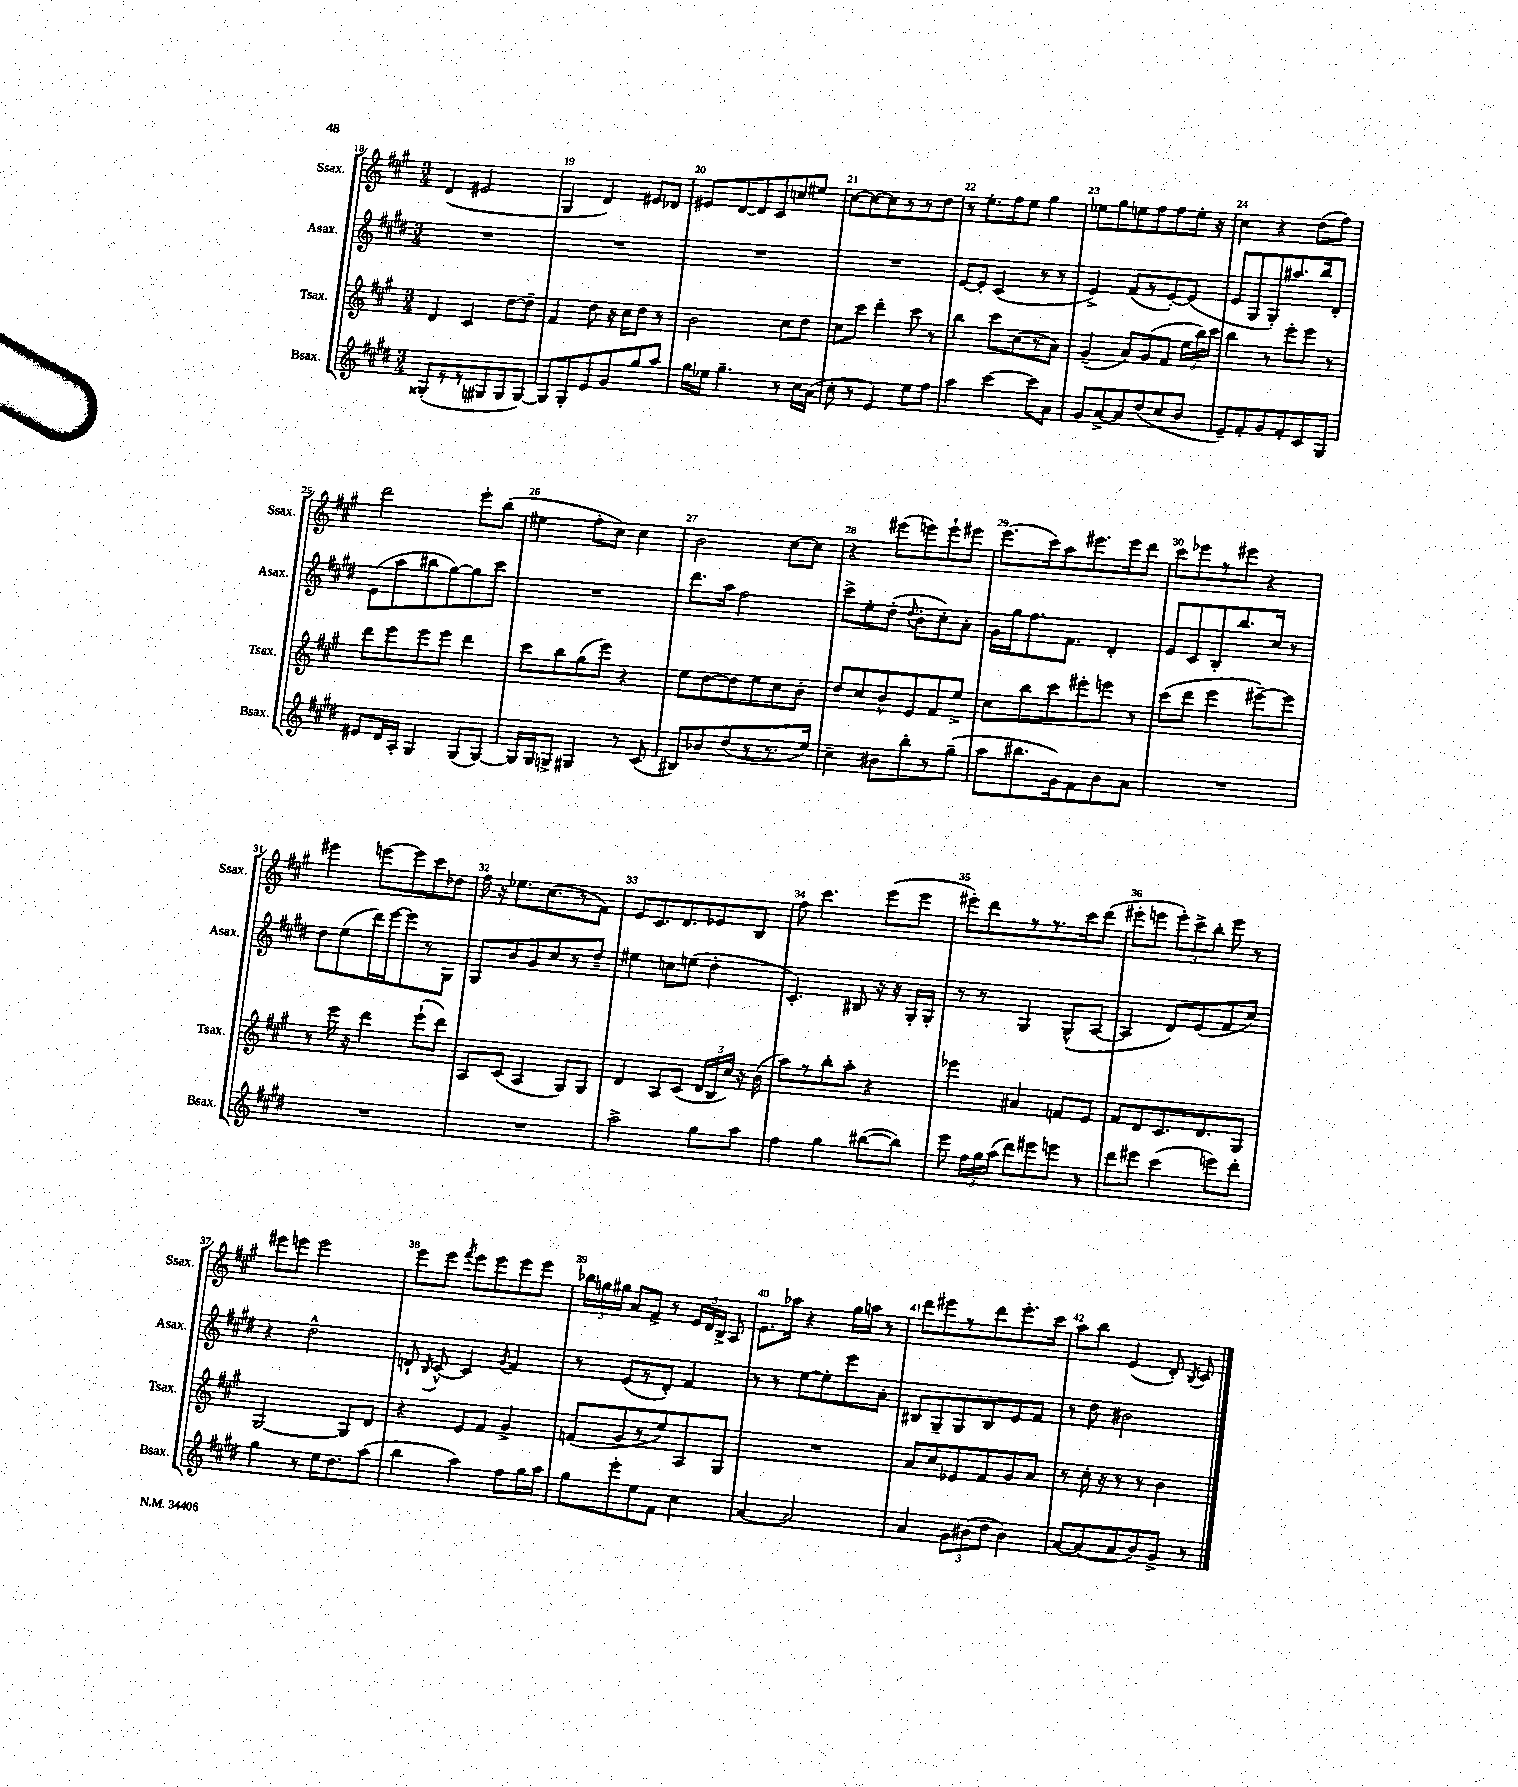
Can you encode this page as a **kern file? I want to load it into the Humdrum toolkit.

**kern	**kern	**kern	**kern
*part4	*part3	*part2	*part1
*staff4	*staff3	*staff2	*staff1
*I"Bsax.	*I"Tsax.	*I"Asax.	*I"Ssax.
*I'Bsax.	*I'Tsax.	*I'Asax.	*I'Ssax.
*clefG2	*clefG2	*clefG2	*clefG2
*k[f#c#g#d#]	*k[f#c#g#]	*k[f#c#g#d#]	*k[f#c#g#]
*M3/4	*M3/4	*M3/4	*M3/4
=18	=18	=18	=18
(8G##X'/L	4d/	2.r	(4d/
8r	.	.	.
8r	4c#/	.	2e#X/
8G#X/	.	.	.
8G#/	[8dd\L	.	.
[8G#/J)	8dd~\J]	.	.
=19	=19	=19	=19
8G#/L]	4f#/	2.r	4G#/
8G#'/	.	.	.
8e/	8dd\	.	4d/)
8g#/	16r	.	.
.	16cc#\KL	.	.
8gg#/	8dd\J	.	8e#X/L
8aa/J	8r	.	8d-X/J
=20	=20	=20	=20
16gg#\LL	2b\	2.r	8e#X/L
16ee-X\JJ	.	.	.
4.gg#~\	.	.	[8d/
.	.	.	8d/]
.	.	.	8c#/
8r	8cc#\L	.	8ccn/
16cc#\LL	8dd\J	.	8ee#X/J
(16a\JJ	.	.	.
=21	=21	=21	=21
8cc#'\	8cc#\L	2.r	[8cc#\L
8r	8ccc#\J	.	8cc#\_
4e/)	4ddd'\	.	8cc#\]
.	.	.	8r
8ee\L	8ccc#\	.	8r
8ff#\J	8r	.	8dd\J
=22	=22	=22	=22
4aa\	4bb\	[8e/L	8r
.	.	8e'/J]	8.ee'\L
[4ccc#\	8ccc#\L	(4c#/	.
.	.	.	16ff#\k
.	(8cc#\	.	8ee\J
8ccc#\L]	8r	8r	4gg#\
8a\J	8a\J)	8r	.
=23	=23	=23	=23
8g#/L	(4g#~/	4e^/)	8ee-X\L
[8a^/	.	.	8gg#\
8a/]	8a/L)	(8f#/L	8een\
(8dd#/	(8g#/	8r	8ff#\
8cc#/	8f#/J	[8e'/)	8ff#\
8b/J	24ee\LL	(8e/J]	16ee'\Jk
.	24bb\)	.	.
.	.	.	16r
.	24ccc#\JJ	.	.
=24	=24	=24	=24
8e~/L)	4bb\	8e/L	4cc#\
8f#'/	.	8G#/	.
8g#/	8r	8G#'/)	4r
8f#'/	8eee'\L	8.aa#X/	.
8c#/	8eee\J	.	(8dd\L
.	.	16bb/k	.
8G#/J	8r	8d#'/J	8ff#\J)
!!LO:LB:g=z
=25	=25	=25	=25
8e#X/L	8ddd\L	(8e\L	2ddd\
16d#/L	8eee\	8aa\	.
16A'/JJ	.	.	.
4G#/	8eee\	8bb#X\	.
.	8eee\J	[8gg#\)	.
(8G#/L	4ddd\	8gg#\]	8eee'\L
[8G#/J)	.	8ccc#\J	(8bb\J
=26	=26	=26	=26
16G#/LL]	8ccc#\L	2.r	4ee#X\
16G#/J	.	.	.
8Gn^/J	8bb\	.	.
4G#X/	(8gg#\	.	8ff#'\L
.	8eee\J)	.	8cc#\J)
8r	4r	.	4cc#\
(8c#/	.	.	.
=27	=27	=27	=27
8B#X/L)	8ee\L	8.ddd#\L	2b\
8b-X/	[8dd\	.	.
.	.	16aa\Jk	.
(8dd#/	8dd\]	2ff#\	.
8r	8ee\	.	.
8.r	8cc#\	.	[8cc#\L
.	8b'\J	.	8cc#\J]
16ee/Jk)	.	.	.
=28	=28	=28	=28
4cc#~\	8dd/L	8ccc#^\L	4r
.	8cc#/	8ee'\	.
8b#X\L	8b^^/	(8dd#'\J	(8eee#X\L
.	.	8qqdd#/	.
8bb'\	8e/	8b'\L	8eeen\)
8r	8f#/	8cc#'\)	8eee`\
(8gg#~\J	8ee^/J	8a'\J	8eee#X\J
=29	=29	=29	=29
8aa\L	8cc#\L	16g#\LL	(8.eee\L
.	.	16gg#\J	.
8.bb#X\	8bb\	8.ff#\	.
.	.	.	16ccc#\k)
.	8ccc#\	.	8aa\
16g#\k)	.	8.f#\J	.
8f#\	8eee#X'\	.	8.eee#X\
8b\	8eeen\J	4d#'/	.
.	.	.	16eee#\k
8a\J	8r	.	8ddd\J
=30	=30	=30	=30
2.r	(8ccc#\L	8e/L	8ccc#\L
.	8ddd\J	8c#/	8eee-X\
.	4eee\	8B'/	8r
.	.	8.bb/	8eee#X\J
.	[8eee#X~\L)	.	4r
.	.	16cc#/Jk	.
.	8eee#\J]	8r	.
!!LO:LB:g=z
=31	=31	=31	=31
2.r	8r	8dd#\L	4eee#X\
.	16eee\	(8ee\	.
.	16r	.	.
.	4ddd\	16ddd#\L)	[8eeen\L
.	.	[16eee\J	.
.	.	8eee\]	8eee\]
.	(8eee`\L	8r	8ccc#\
.	8ddd\J)	8G#\J	8dd-X\J
=32	=32	=32	=32
2.r	8A/L	8G#/L	16ff#\
.	.	.	16r
.	(8c#/J	8b/	8.ee-X\L
.	4A/	8g#/	.
.	.	.	(8.cc#\
.	.	8cc#/	.
.	8G#/L)	8r	8r
.	8G#/J	8dd#~/J	8f#\J)
=33	=33	=33	=33
2aa^\	4d/	4ee#X\	8e/L
.	.	.	8.c#/
.	8A/L	8ccn\L	.
.	.	.	8.d/
.	(8c#/J	(8een\J	.
8gg#\L	24d/LL	4dd#'\	8e-X/
.	24B/	.	.
.	24cc#/JJ)	.	.
8aa\J	16r	.	8B/J
.	(16b\	.	.
=34	=34	=34	=34
4ff#\	8aa\L)	4.c#'/)	8ff#\
.	8r	.	4.ccc#\
4gg#\	8bb'\	.	.
.	8aa'\J	8B#X/	.
([8bb#X\L	4r	16r	(8eee\L
.	.	16r	.
8bb#\J])	.	16G#'/LL	8eee\J
.	.	16G#'/JJ	.
=35	=35	=35	=35
8eee\	4eee-X\	8r	8eee#X'\L)
24ff#\LL	.	8r	8ddd\
24gg#\	.	.	.
(24aa\JJ	.	.	.
8ddd#\L)	4a#X/	4G#/	8r
8eee#X\	.	.	8.r
8eeen\J	8fn/L	(8G#^^/L	.
.	.	.	16ccc#\k
8r	8e/J	[8A/J	(8ddd\J
=36	=36	=36	=36
8ddd#\L	8f#/L	4A/]	8eee#X'\L
8eee#X\J	8d/	.	8eeen\J
(4ccc#\	8.c#/	8d#/L)	12eee'\L)
.	.	.	12ccc#^\
.	.	(8e/	.
.	.	.	12bb'\J
.	8.d/	.	.
8eeen\L)	.	8f#/	8eee\
8ddd#'\J	8G#/J	8cc#/J)	8r
!!LO:LB:g=z
=37	=37	=37	=37
4gg#\	[2G#/	4r	8eee#X\L
.	.	.	8eeen\J
8r	.	2dd#^^\	2eee\
16ee\KL	.	.	.
8.dd#\	.	.	.
.	8G#/L]	.	.
(8aa\J	8d/J	.	.
=38	=38	=38	=38
4bb\	4r	8dn`/	8eee\L
.	.	8qB/	.
.	.	[8c#^^/	8eee\J
.	.	.	8qfff#/
4aa\)	8e/L	4c#/]	8eee\L
.	8f#/J	.	8eee\
.	.	8qg#/	.
8ff#\L	4g#^/	4f#/	8eee\
16gg#\L	.	.	8eee\J
16aa\JJ	.	.	.
=39	=39	=39	=39
8gg#\L	(8fn/L	8r	24bb-X\LL
.	.	.	24ggn\
.	.	.	24gg#X\JJ
8eee'\	8g#/	(8e/L	8a/L
8ee\	8r	8r	8f#^/J
8f#\J	8ee/)	8d#'/J)	8r
4cc#\	8A/	4f#/	24e/LL
.	.	.	24d/
.	.	.	24B^/JJ
.	8G#/J	.	8A/
=40	=40	=40	=40
[4a/	2.r	8r	8.e\L
.	.	8r	.
.	.	.	16aa-X\Jk
2a/]	.	[8ee\L	4r
.	.	8ee'\]	.
.	.	8eee\	16gg#\LL
.	.	.	16aan\JJ
.	.	8a'\J	8r
=41	=41	=41	=41
4a/	8a/L	8B#X/L	8ddd\L
.	8cc#/	8G#~/	8eee#X\
12g#\L	8e-X/	8G#/	8r
(12b#X\	.	.	.
.	8f#/	8B#/	8ddd\
12dd#\J	.	.	.
4b#\)	8g#/	8e/	8.eee#'\
.	8a/J	8f#/J	.
.	.	.	16ccc#\Jk
=42	=42	=42	=42
[8a/L	8r	8r	8aa\L
(8a/]	16cc#'\	8dd#\	8bb\J
.	16r	.	.
8a/	8r	2b#X\	(4e/
8b/)	8r	.	.
8g#^/J	4b\	.	8d'/)
.	.	.	8qB/
8r	.	.	8c#/
==	==	==	==
*-	*-	*-	*-
